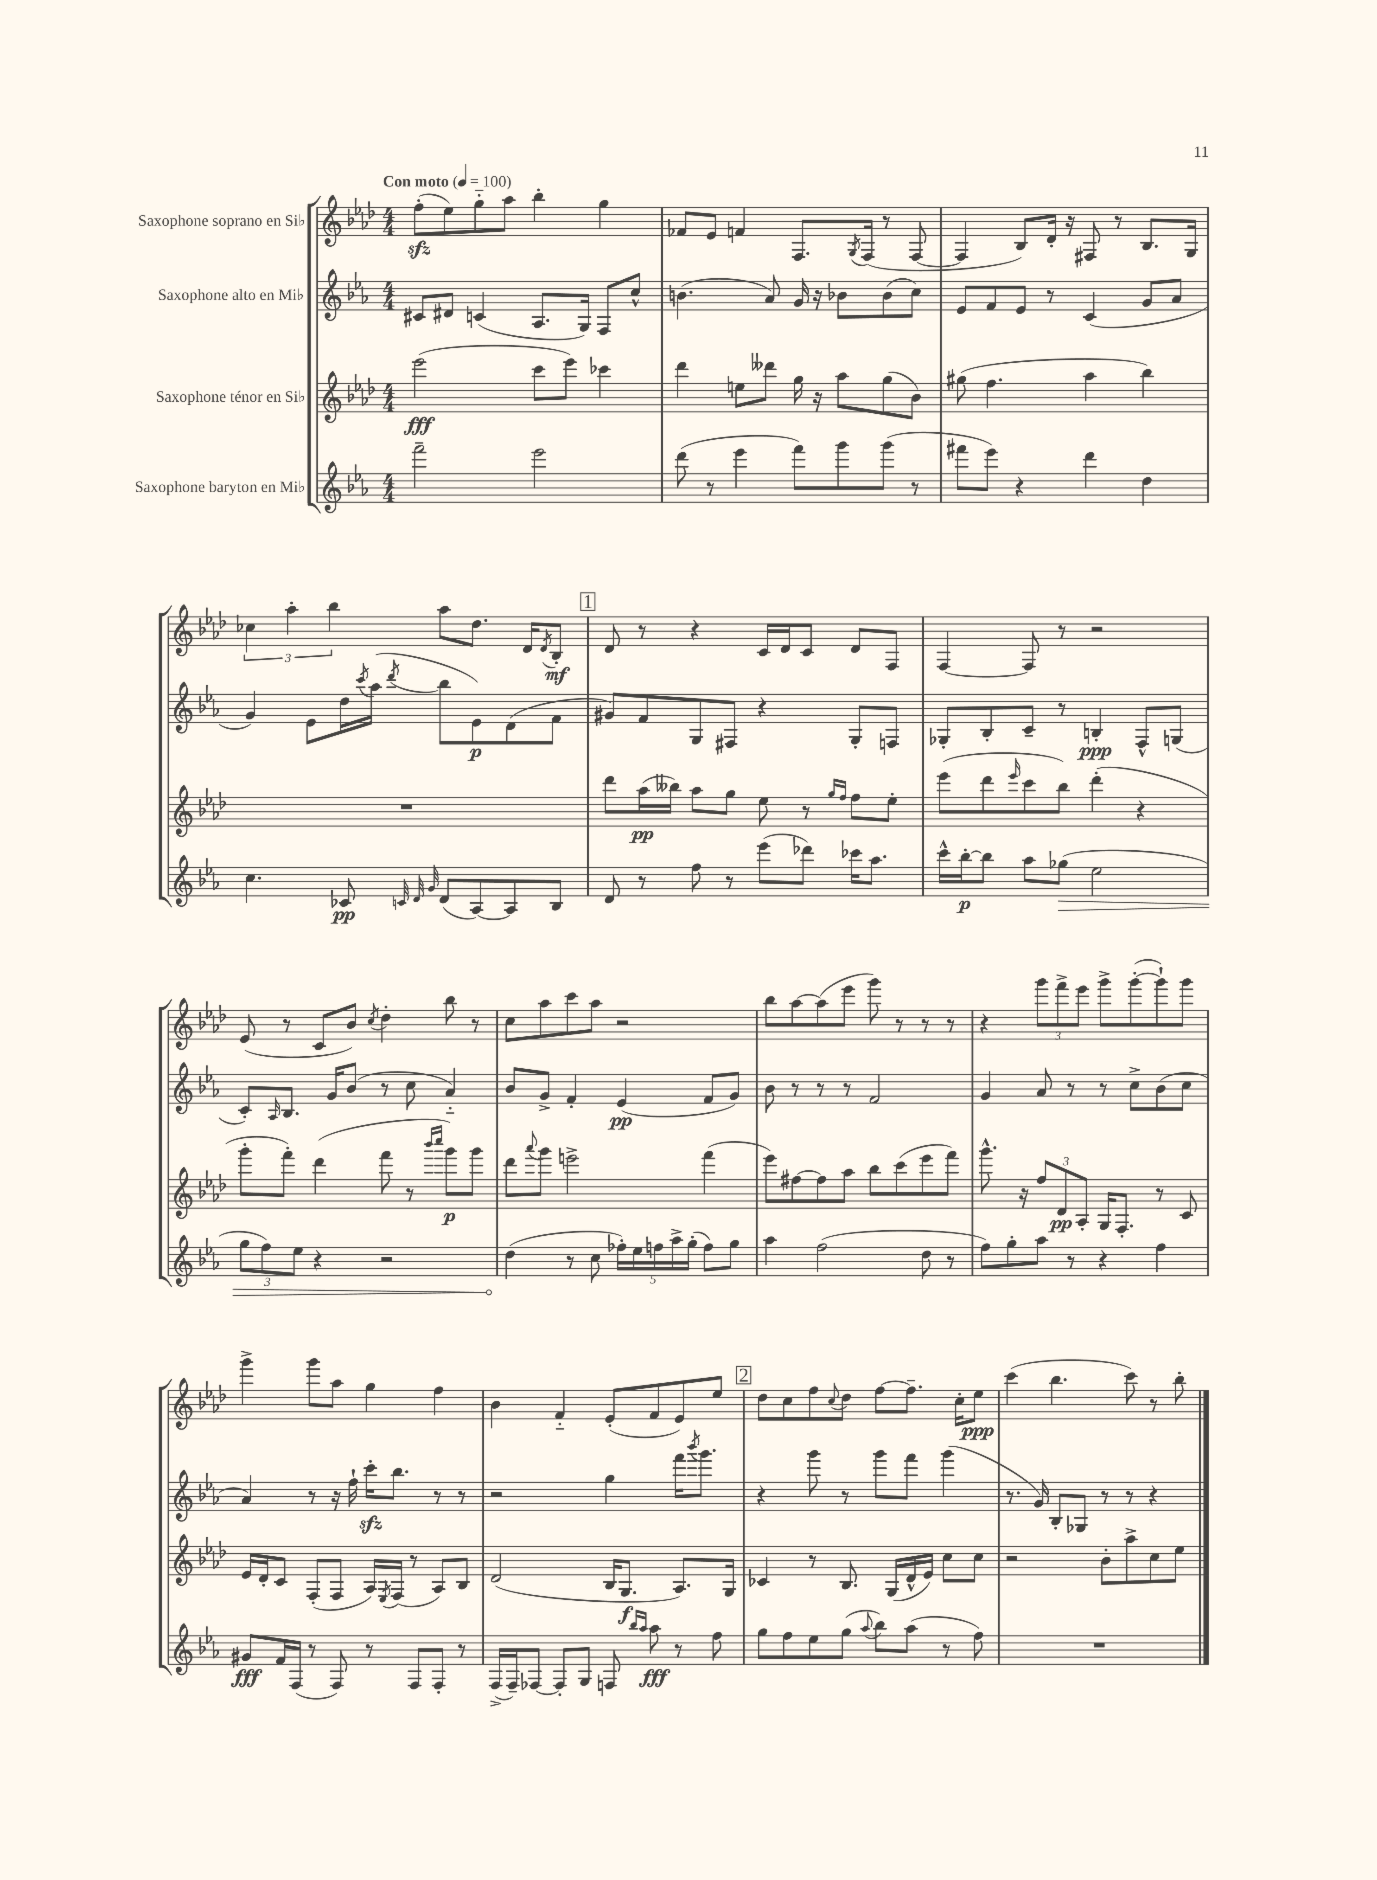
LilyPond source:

<<
\new StaffGroup <<
\new Staff = "s0" \with { instrumentName = "Saxophone soprano en Sib" } {
    \clef treble \key aes \major \numericTimeSignature \time 4/4 \tempo "Con moto" 4 = 100
    f''8-.\sfz( ees''8) g''8-_ aes''8 bes''4-. g''4 |
    fes'8 ees'8 f'4 f8. \acciaccatura { g8 } f16( r8 f8~ |
    f4 bes8) des'16-. r16 fis8 r8 bes8. g16 |
    \tuplet 3/2 { ces''4 aes''4-. bes''4 } aes''8 des''8. des'16 \acciaccatura { des'8 } bes8-.\mf |
    \mark \markup { \box "1" } des'8 r8 r4 c'16 des'16 c'8 des'8 f8 |
    f4~ f8 r8 r2 |
    ees'8( r8 c'8 bes'8) \acciaccatura { c''8 } des''4-. bes''8 r8 |
    c''8 aes''8 c'''8 aes''8 r2 |
    bes''8 aes''8~ aes''8( ees'''8 g'''8) r8 r8 r8 |
    r4 \tuplet 3/2 { g'''8 f'''8-> ees'''8 } g'''8-> g'''8~-.( g'''8-!) g'''8 |
    g'''4-> g'''8 aes''8 g''4 f''4 |
    bes'4 f'4-_ ees'8-.( f'8 ees'8) ees''8 |
    \mark \markup { \box "2" } des''8 c''8 f''8 \appoggiatura { c''8 } des''8 f''8~ f''8.-- c''16-. ees''8\ppp |
    c'''4( bes''4. c'''8) r8 bes''8-. \bar "|." |
}
\new Staff = "s1" \with { instrumentName = "Saxophone alto en Mib" } {
    \clef treble \key ees \major \numericTimeSignature \time 4/4
    cis'8 dis'8 c'4( aes8. g16) f8 c''8-^ |
    b'4.( aes'8) g'16 r16 bes'8 bes'8( c''8) |
    ees'8 f'8 ees'8 r8 c'4( g'8 aes'8 |
    g'4) ees'8 d''16 \acciaccatura { c'''8 } aes''16( \acciaccatura { d'''8 } bes''8 ees'8\p) d'8( f'8 |
    \mark \markup { \box "1" } gis'8) f'8 g8 fis8 r4 g8-. f8 |
    ges8-. bes8-. c'8-- r8 b4-.\ppp f8-^ g8( |
    c'8-.) \grace { aes16 } bes8. g'16 bes'8( r8 c''8 aes'4-_) |
    bes'8 g'8-> f'4-. ees'4\pp( f'8 g'8) |
    bes'8 r8 r8 r8 f'2 |
    g'4 aes'8 r8 r8 c''8-> bes'8( c''8 |
    aes'4) r8 r16 f''16-! c'''16-.\sfz bes''8. r8 r8 |
    r2 g''4 f'''16 \acciaccatura { bes'''8 } g'''8. |
    \mark \markup { \box "2" } r4 g'''8 r8 g'''8 f'''8 g'''4( |
    r8. g'16) bes8-. ges8 r8 r8 r4 \bar "|." |
}
\new Staff = "s2" \with { instrumentName = "Saxophone ténor en Sib" } {
    \clef treble \key aes \major \numericTimeSignature \time 4/4
    ees'''2\fff( c'''8 ees'''8) ces'''4 |
    des'''4 e''8 deses'''8 g''16 r16 aes''8 g''8( bes'8) |
    gis''8( f''4. aes''4 bes''4) |
    R1 |
    \mark \markup { \box "1" } des'''8 aes''16\pp( beses''16) aes''8 g''8 ees''8 r8 \grace { g''16 f''16 } f''8 ees''8-. |
    ees'''8( des'''8 \grace { ees'''16 } c'''8 bes''8) des'''4-.( r4 |
    g'''8-. f'''8-.) des'''4( f'''8 r8 \grace { bes'''16 c''''16 } g'''8\p) g'''8 |
    des'''8 \appoggiatura { aes'''8 } g'''8 e'''2-> f'''4( |
    ees'''8) fis''8~ fis''8 aes''8 bes''8 c'''8( ees'''8 f'''8) |
    g'''8.-^ r16 \tuplet 3/2 { f''8 des'8\pp aes8-. } g16 f8.-. r8 c'8 |
    ees'16 des'16-. c'8 f8-.( f8 aes16) \acciaccatura { ees8 } f16( r8 aes8) bes8 |
    des'2( bes16 g8.\f aes8.) g16 |
    \mark \markup { \box "2" } ces'4 r8 bes8. g16( des'16-^ ees'16) c''8 c''8 |
    r2 bes'8-. aes''8-> c''8 ees''8 \bar "|." |
}
\new Staff = "s3" \with { instrumentName = "Saxophone baryton en Mib" } {
    \clef treble \key ees \major \numericTimeSignature \time 4/4
    f'''2-- ees'''2 |
    d'''8( r8 ees'''4 f'''8) g'''8 g'''8( r8 |
    fis'''8 ees'''8) r4 d'''4 d''4 |
    c''4. ces'8\pp \grace { c'32 d'32 g'32 } d'8( aes8~) aes8 bes8 |
    \mark \markup { \box "1" } d'8 r8 f''8 r8 ees'''8( des'''8) ces'''16 aes''8. |
    c'''16-^ bes''16~-.\p bes''8 aes''8 \once \override Hairpin.circled-tip = ##t ges''8\>( ees''2 |
    \tuplet 3/2 { g''8 f''8) ees''8 } r4 r2 |
    d''4\!( r8 c''8 \tuplet 5/4 { fes''16-.) ees''16 f''16 aes''16-> g''16-.( } f''8) g''8 |
    aes''4 f''2( d''8 r8 |
    f''8) g''8-. aes''8 r8 r4 f''4 |
    gis'8\fff f'16 f16( r8 f8) r8 f8 f8-. r8 |
    f16->( f16--) fes8~ fes8-. g8 f8 \grace { bes''16 aes''16 } aes''8\fff r8 f''8 |
    \mark \markup { \box "2" } g''8 f''8 ees''8 g''8( \appoggiatura { aes''8 } bes''8) aes''8( r8 f''8) |
    R1 \bar "|." |
}
>>
>>
\layout { \context { \Score \remove "Bar_number_engraver" } }
